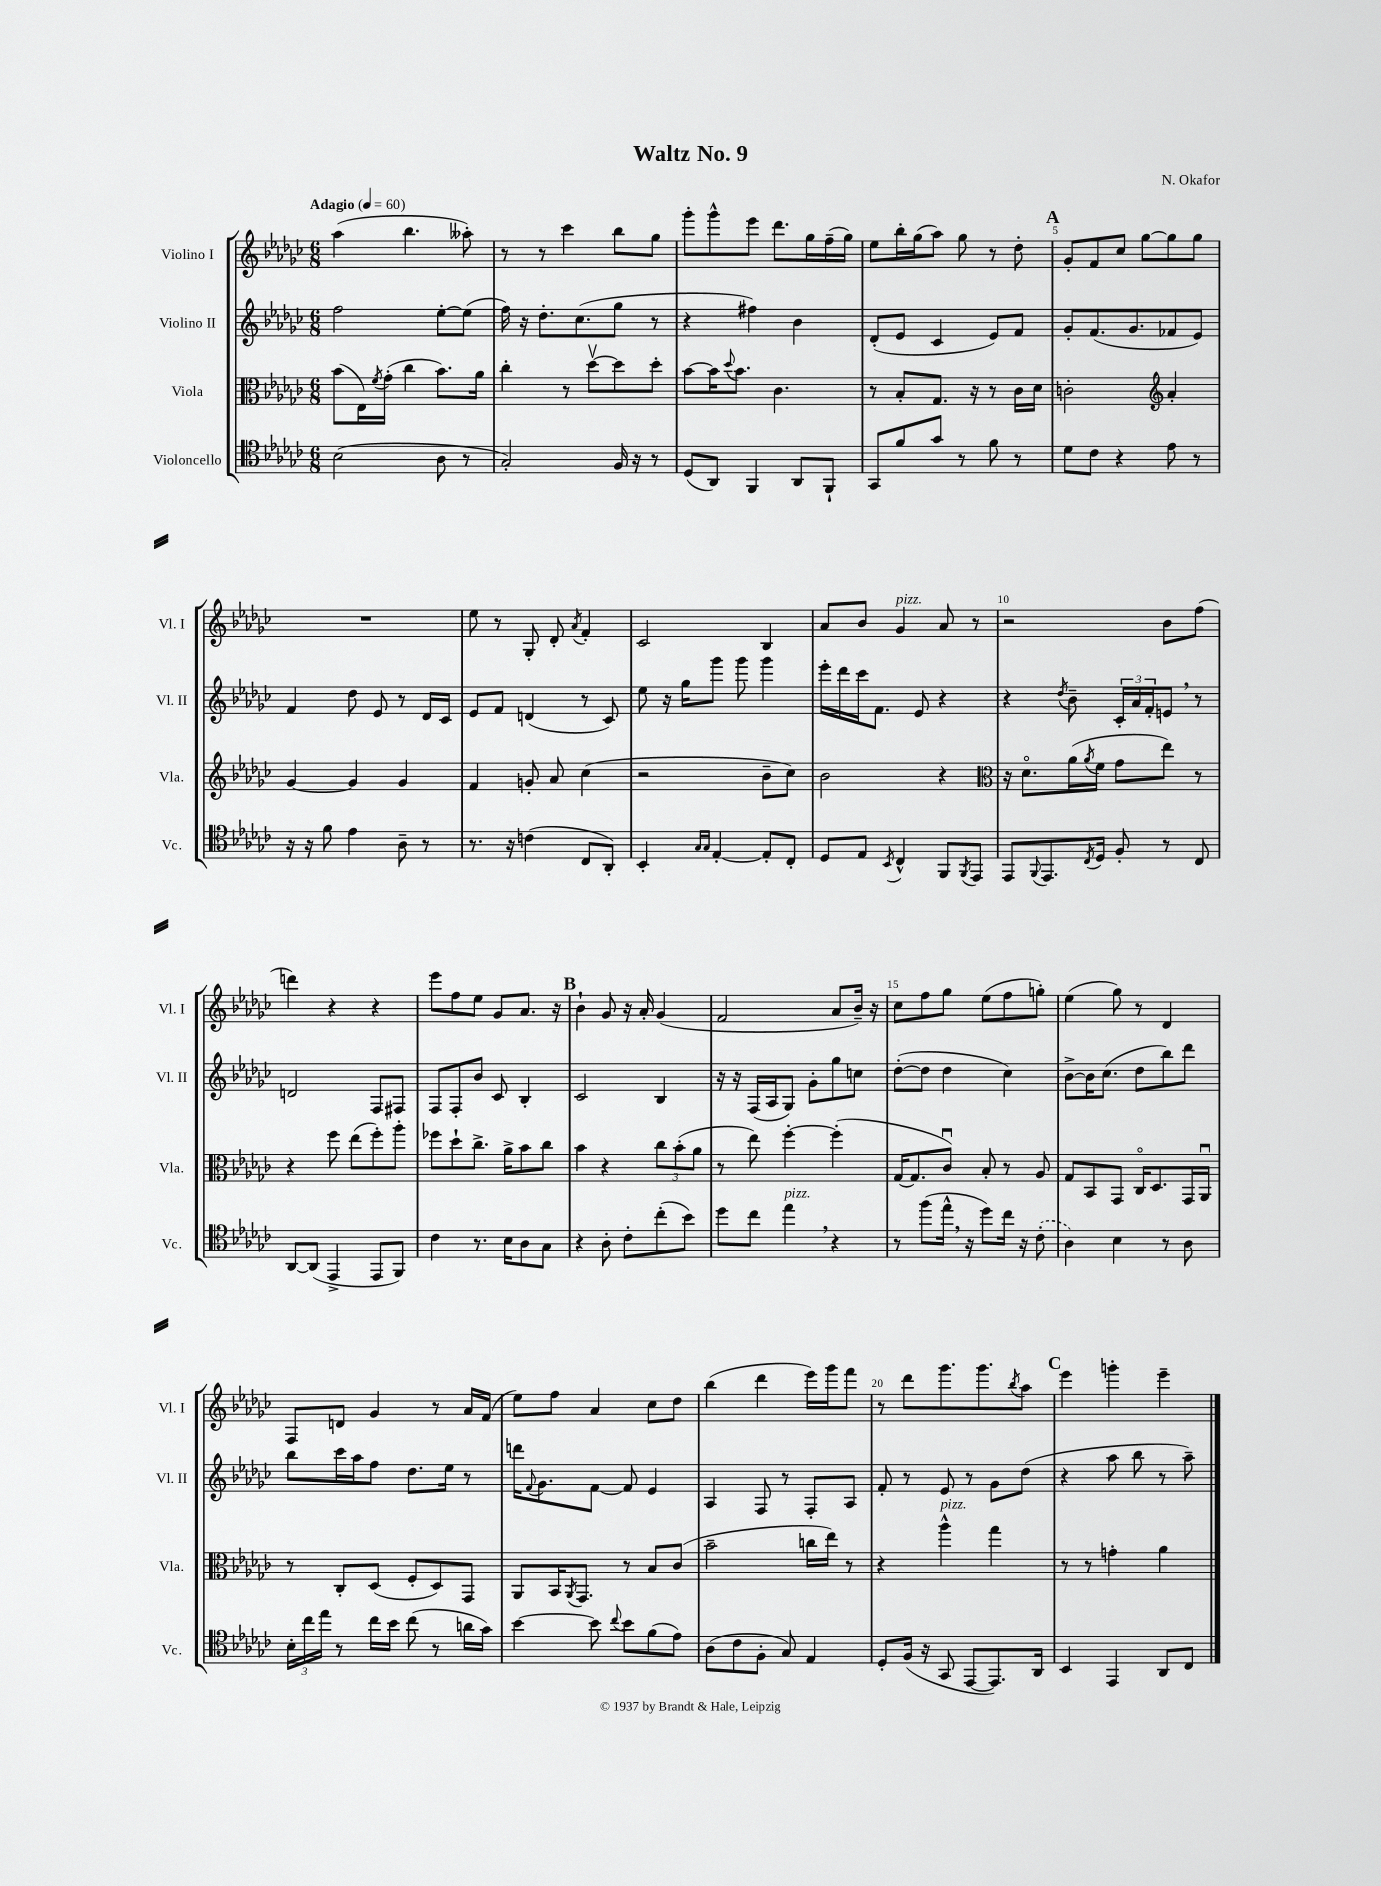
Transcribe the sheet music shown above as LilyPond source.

\header { title = "Waltz No. 9" composer = "N. Okafor" }
<<
\new StaffGroup <<
\new Staff = "s0" \with { instrumentName = "Violino I" shortInstrumentName = "Vl. I" } {
    \clef treble \key ges \major \numericTimeSignature \time 6/8 \tempo "Adagio" 4 = 60
    aes''4( bes''4. aeses''8-.) |
    r8 r8 ces'''4 bes''8 ges''8 |
    ges'''8-. ges'''8-^ ees'''8 des'''8. ges''16 f''16--( ges''16) |
    ees''8 bes''16-. ges''16( aes''8) ges''8 r8 des''8-. |
    \mark \markup { \bold "A" } ges'8-. f'8 ces''8 ges''8~ ges''8 ges''8 |
    R2. |
    ees''8 r8 ges8-. des'8-. \acciaccatura { aes'8 } f'4-. |
    ces'2 bes4 |
    aes'8 bes'8 ges'4^\markup { \italic "pizz." } aes'8 r8 |
    r2 bes'8 f''8( |
    d'''4) r4 r4 |
    ees'''8 f''8 ees''8 ges'8 aes'8. r16 |
    \mark \markup { \bold "B" } bes'4-! ges'8 r16 aes'16-. ges'4( |
    f'2 aes'8 bes'16--) r16 |
    ces''8 f''8 ges''8 ees''8( f''8 g''8-.) |
    ees''4( ges''8) r8 des'4 |
    f8 d'8 ges'4 r8 aes'16 f'16( |
    ees''8) f''8 aes'4 ces''8 des''8 |
    bes''4( des'''4 ees'''16) ges'''16 f'''8 |
    r8 des'''8 ges'''8. ges'''8. \acciaccatura { bes''8 } aes''8 |
    \mark \markup { \bold "C" } ees'''4 g'''4-. ees'''4-- \bar "|." |
}
\new Staff = "s1" \with { instrumentName = "Violino II" shortInstrumentName = "Vl. II" } {
    \clef treble \key ges \major \numericTimeSignature \time 6/8
    f''2 ees''8~-. ees''8( |
    f''16) r16 des''8.-. ces''8.( ges''8 r8 |
    r4 fis''4) bes'4 |
    des'8-.( ees'8 ces'4 ees'8) f'8 |
    \mark \markup { \bold "A" } ges'8-. f'8.( ges'8. fes'8 ees'8) |
    f'4 des''8 ees'8 r8 des'16 ces'16 |
    ees'8 f'8 d'4( r8 ces'8) |
    ees''8 r16 ges''16 ges'''8 ges'''8 ges'''4 |
    ees'''16-. des'''16 ces'''16 f'8. ees'8 r4 |
    r4 \acciaccatura { des''8 } bes'8-- \tuplet 3/2 { ces'16-. aes'16 f'16-. } e'8 \breathe r8 |
    d'2 f8 fis8 |
    f8 f8-. bes'8 ces'8 bes4-. |
    \mark \markup { \bold "B" } ces'2 bes4 |
    r16 r16 f16( aes16 ges8) ges'8-. ges''8 c''8 |
    des''8~-.( des''8 des''4 ces''4) |
    bes'8~-> bes'16 ces''8.( des''8 bes''8) des'''8 |
    bes''8 ces'''16 aes''16 f''8 des''8. ees''16 r8 |
    d'''16 \appoggiatura { f'8 } ges'8. f'8~ f'8 ees'4 |
    aes4 f8 r8 f8-. aes8 |
    f'8-. r8 ees'8 r8 ges'8 des''8( |
    \mark \markup { \bold "C" } r4 aes''8 bes''8 r8 aes''8--) \bar "|." |
}
\new Staff = "s2" \with { instrumentName = "Viola" shortInstrumentName = "Vla." } {
    \clef alto \key ges \major \numericTimeSignature \time 6/8
    bes'8( ees16) \acciaccatura { f'8 } ges'16-.( ces''4 bes'8.) aes'16 |
    ces''4-. r8 des''8~\upbow des''8 des''8-. |
    bes'8~ bes'16 \appoggiatura { des''8 } bes'8. ces'4. |
    r8 bes8-. ges8. r16 r8 ces'16 des'16 |
    \mark \markup { \bold "A" } c'2-. \clef treble aes'4-. |
    ges'4~ ges'4 ges'4 |
    f'4 g'8-. aes'8 ces''4( |
    r2 bes'8-- ces''8) |
    bes'2 r4 |
    \clef alto r16 des'8.\flageolet aes'16( \acciaccatura { aes'8 } f'16 ges'8 ees''8) r8 |
    r4 f''8 ees''8( f''8-.) aes''8-. |
    fes''8 des''8-! ces''8.-> aes'16-> bes'8 ces''8 |
    \mark \markup { \bold "B" } bes'4 r4 \tuplet 3/2 { ces''8 bes'8-.( aes'8 } |
    r8 ees''8) f''4~-. f''4-.( |
    ges16~ ges8. ces'8\downbow) bes8-. r8 aes8 |
    ges8 bes,8 ges,8 ces16\flageolet des8. ges,16 aes,16\downbow |
    r8 ces8-. des8( f8-. des8) ges,8 |
    aes,8 bes,16 \acciaccatura { aes,8 } ges,8. r8 bes8 ces'8( |
    bes'2-- c''16 ees''16) r8 |
    r4 aes''4-^^\markup { \italic "pizz." } ges''4 |
    \mark \markup { \bold "C" } r8 r8 g'4-. aes'4 \bar "|." |
}
\new Staff = "s3" \with { instrumentName = "Violoncello" shortInstrumentName = "Vc." } {
    \clef tenor \key ges \major \numericTimeSignature \time 6/8
    bes2( aes8 r8 |
    ges2-.) f16 r16 r8 |
    des8( aes,8) f,4 aes,8 f,8-! |
    ges,8 f'8 ges'8 r8 f'8 r8 |
    \mark \markup { \bold "A" } des'8 ces'8 r4 ees'8 r8 |
    r16 r16 f'8 ees'4 aes8-- r8 |
    r8. r16 c'4( ces8 aes,8-.) |
    bes,4-. \grace { ges16 ges16 } ees4~-. ees8-. ces8-. |
    des8 ees8 \acciaccatura { bes,8 } ces4-^ f,8 \acciaccatura { f,8 } ees,8 |
    ees,8 \appoggiatura { f,8 } ees,8. \acciaccatura { ces8 } des16 f8-. r8 ces8 |
    aes,8~ aes,8( ees,4-> ees,8 f,8) |
    ces'4 r8. bes16 aes8 ges8 |
    \mark \markup { \bold "B" } r4 aes8-. ces'8-. ces''8-.( bes'8) |
    des''8 ces''8 ees''4^\markup { \italic "pizz." } \breathe r4 |
    r8 f''8( ees''16-^ \breathe r16 des''8) ces''16 r16 \once \slurDashed ces'8-.( |
    aes4) bes4 r8 aes8 |
    \tuplet 3/2 { bes16-. ces''16 ees''16 } r8 ces''16 bes'16 ces''8( r8 a'16 ges'16) |
    bes'4~ bes'8 \appoggiatura { ces''8 } bes'8 f'8( ees'8) |
    aes8( ces'8 f8-. ges8) ees4 |
    des8-. f16( r16 ges,8 ees,8~ ees,8.) aes,16 |
    \mark \markup { \bold "C" } bes,4 ees,4 aes,8 ces8 \bar "|." |
}
>>
>>
\layout { \context { \Score \override BarNumber.break-visibility = ##(#f #t #t) barNumberVisibility = #(every-nth-bar-number-visible 5) } }
